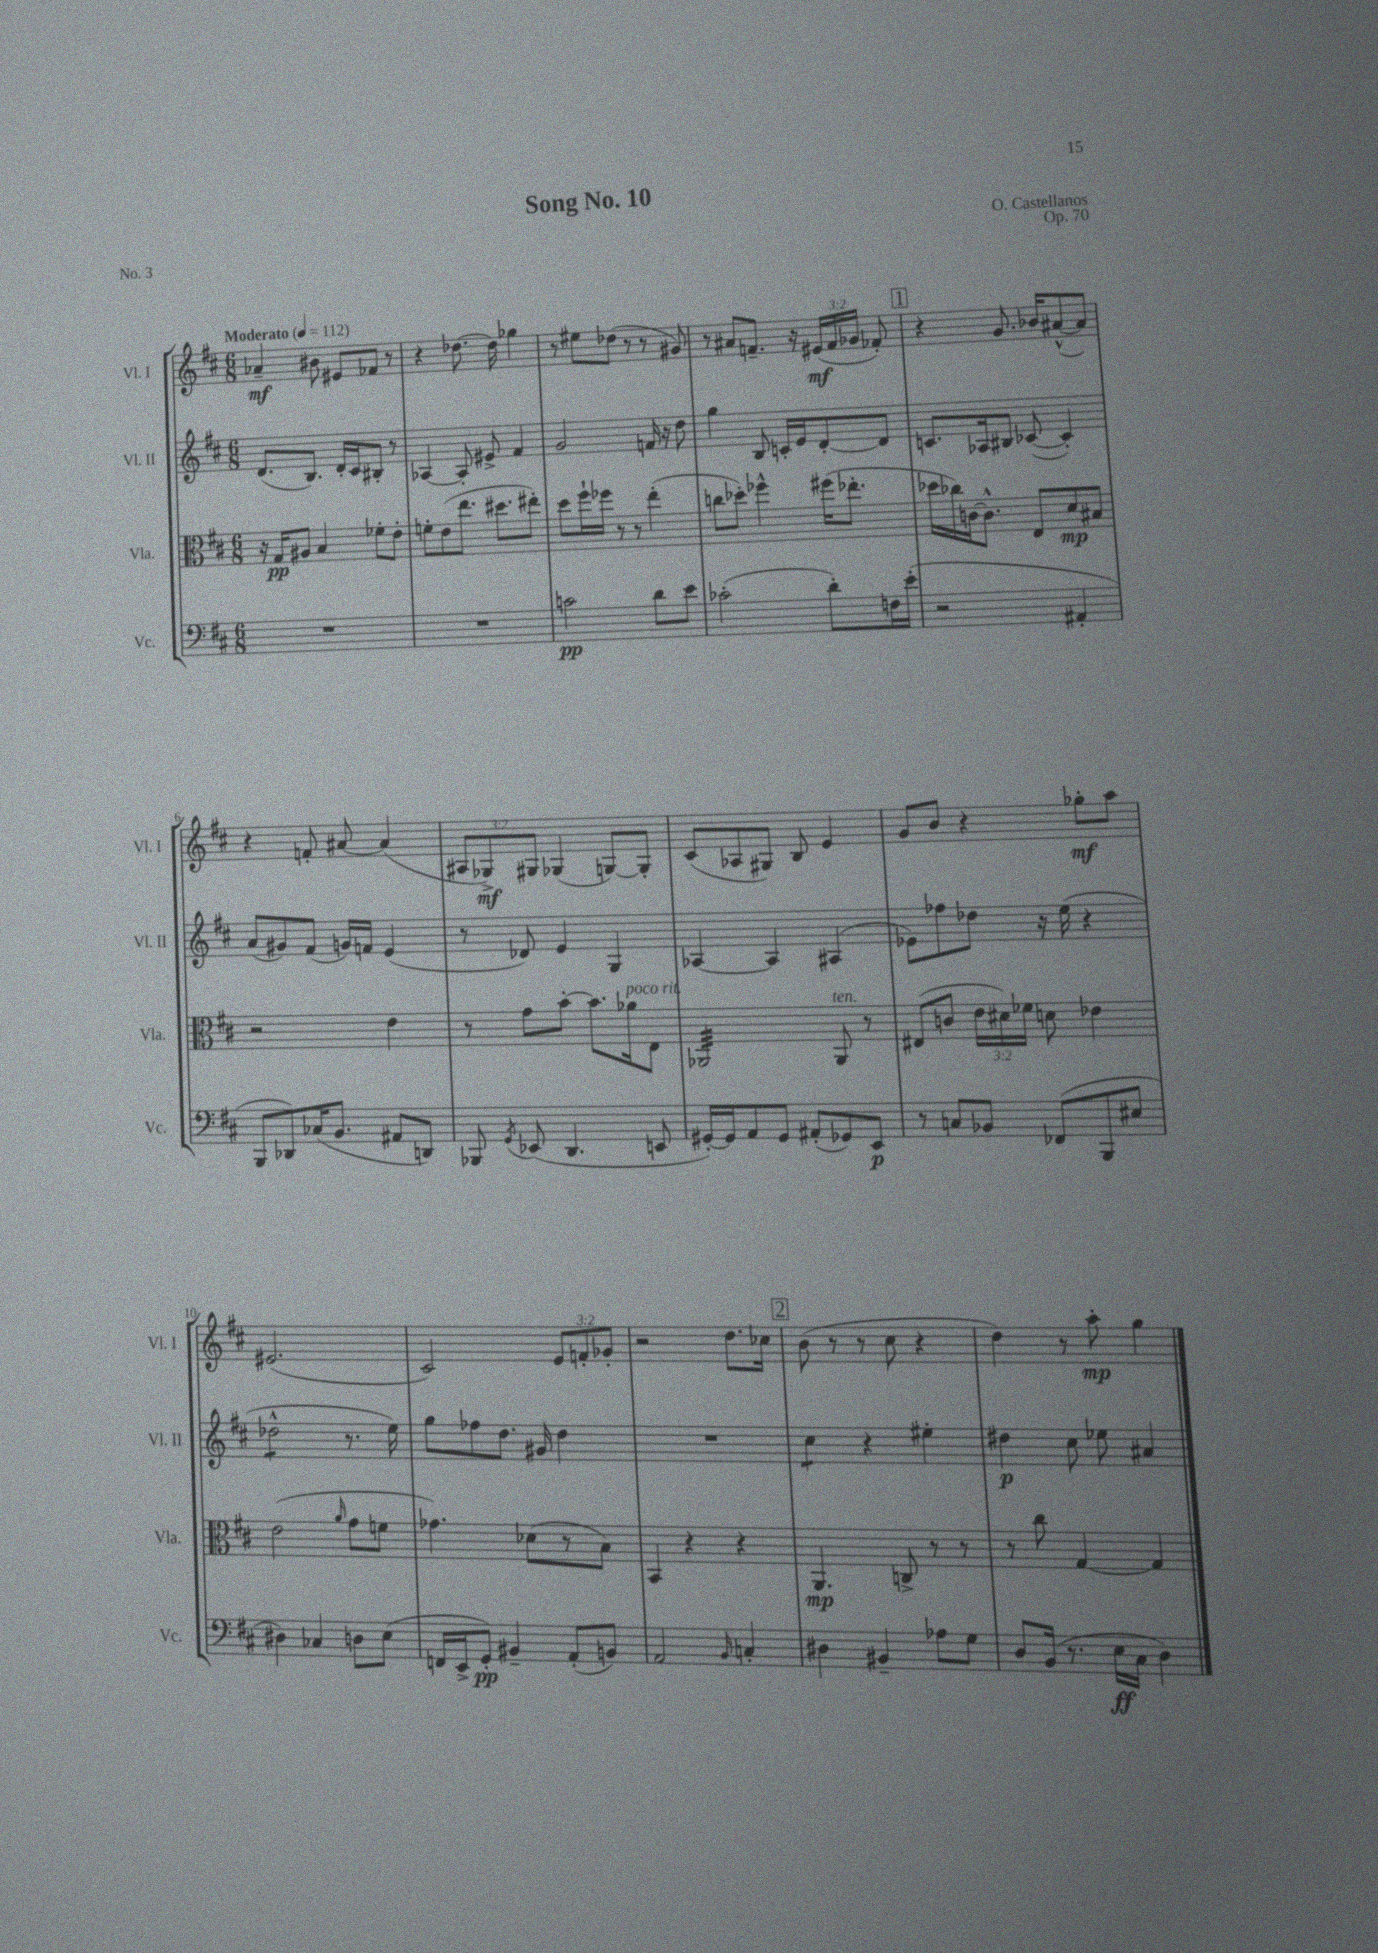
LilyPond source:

\header { title = "Song No. 10" composer = "O. Castellanos" opus = "Op. 70" piece = "No. 3" }
<<
\new StaffGroup <<
\new Staff = "s0" \with { instrumentName = "Vl. I" shortInstrumentName = "Vl. I" } {
    \clef treble \key d \major \numericTimeSignature \time 6/8 \override Staff.TupletNumber.text = #tuplet-number::calc-fraction-text \tempo "Moderato" 4 = 112
    \autoBeamOff aes'4--\mf bis'8 eis'8[ fes'8] r8 |
    r4 des''8.~ des''16 ges''4 |
    r8 eis''8[ des''8]( r8 r8 gis'8) |
    r8 ais'8[ f'8.]-- r16 \tuplet 3/2 { eis'16[\mf( f'16 ges'16] } fes'8-.) |
    \mark \markup { \box "1" } r4 g'8. bes'16[ ais'8~-^( ais'8]) |
    r4 f'8-. ais'8~ ais'4( |
    \tuplet 3/2 { ais8[ ges8->\mf) gis8] } ges4( g8[~) g8]-. |
    cis'8[( aes8 gis8]) b8 e'4 |
    g'8[ b'8] r4 ges''8[-.\mf a''8] |
    eis'2.( |
    cis'2) \tuplet 3/2 { e'8[ f'8-. ges'8]-. } |
    r2 d''8.[ ces''16] |
    \mark \markup { \box "2" } b'8( r8 r8 cis''8 r4 |
    d''4) r8 a''8-.\mp g''4 \bar "|." |
}
\new Staff = "s1" \with { instrumentName = "Vl. II" shortInstrumentName = "Vl. II" } {
    \clef treble \key d \major \numericTimeSignature \time 6/8
    \autoBeamOff d'8.[( b8.]) d'16[-. cis'16 bis8]-. r8 |
    aes4~ aes8-. eis'8-> fis'4 |
    g'2 f'16 r16 d''8 |
    g''4 b8 c'16[-. e'16 d'8~-. d'8] |
    \mark \markup { \box "1" } c'8.[ aes16 bis8] ces'8~( ces'4-.) |
    a'8[( gis'8) fis'8]( g'16[) f'16] e'4( |
    r8 des'8) e'4 g4 |
    aes4~ aes4 ais4( |
    ees'8[) fes''8 des''8] r16 e''16( r4 |
    des''2:8-^ r8. e''16) |
    g''8[ fes''8 d''8.] gis'16 d''4 |
    R2. |
    \mark \markup { \box "2" } cis''4:8 r4 eis''4-. |
    dis''4\p cis''8 ees''8 ais'4 \bar "|." |
}
\new Staff = "s2" \with { instrumentName = "Vla." shortInstrumentName = "Vla." } {
    \clef alto \key d \major \numericTimeSignature \time 6/8 \override Staff.TupletNumber.text = #tuplet-number::calc-fraction-text
    \autoBeamOff r16 g16[\pp ais8] b4 fes'8[-. e'8]-. |
    f'8[-. e'8( e''8.] dis''8.[ eis''8]-.) |
    d''8[ fis''16-! fes''16] r8 r8 e''4-.( |
    c''8[ des''8]-.) fes''4-^ fis''16[( ees''8.]-. |
    \mark \markup { \box "1" } des''16[ ces''16) c'16~ c'8.]-^ e8[ d'8\mp bis8] |
    r2 e'4 |
    r8 g'8[ b'8]~-. b'8.[ aes'16^\markup { \italic "poco rit." } e8] |
    aes,2:32 aes,8^\markup { \italic "ten." } r8 |
    eis8[( c'8] \tuplet 3/2 { e'16[ dis'16) fes'16] } d'8 ees'4 |
    e'2( \grace { a'16 } g'8[ f'8] |
    ges'4.) des'8[( r8 b8]) |
    b,4 r4 r4 |
    \mark \markup { \box "2" } a,4.\mp c8-> r8 r8 |
    r8 cis''8 g4~ g4 \bar "|." |
}
\new Staff = "s3" \with { instrumentName = "Vc." shortInstrumentName = "Vc." } {
    \clef bass \key d \major \numericTimeSignature \time 6/8
    \autoBeamOff R2. |
    R2. |
    c'2\pp d'8[ e'8] |
    ces'2-.( d'8[-.) f16 e'16]-.( |
    \mark \markup { \box "1" } r2 ais,4-. |
    b,,8[ des,8) ces16( b,8.] ais,8[ d,8]) |
    bes,,8 \acciaccatura { g,8 } ees,8( d,4. e,8 |
    gis,16[~-.) gis,16 a,8 gis,8] ais,8[-.( ges,8) e,8]\p |
    r8 c8[ bes,8] fes,8[( b,,8 eis8] |
    dis4) ces4 d8[ e8]( |
    f,16[ e,16-> g,8]-.\pp) bis,4-- a,8[-.( b,8]) |
    a,2 \grace { b,16 } c4-. |
    \mark \markup { \box "2" } dis4 bis,4-- aes8[ g8] |
    d8[ b,16]( r8. e16[\ff cis16] d4) \bar "|." |
}
>>
>>
